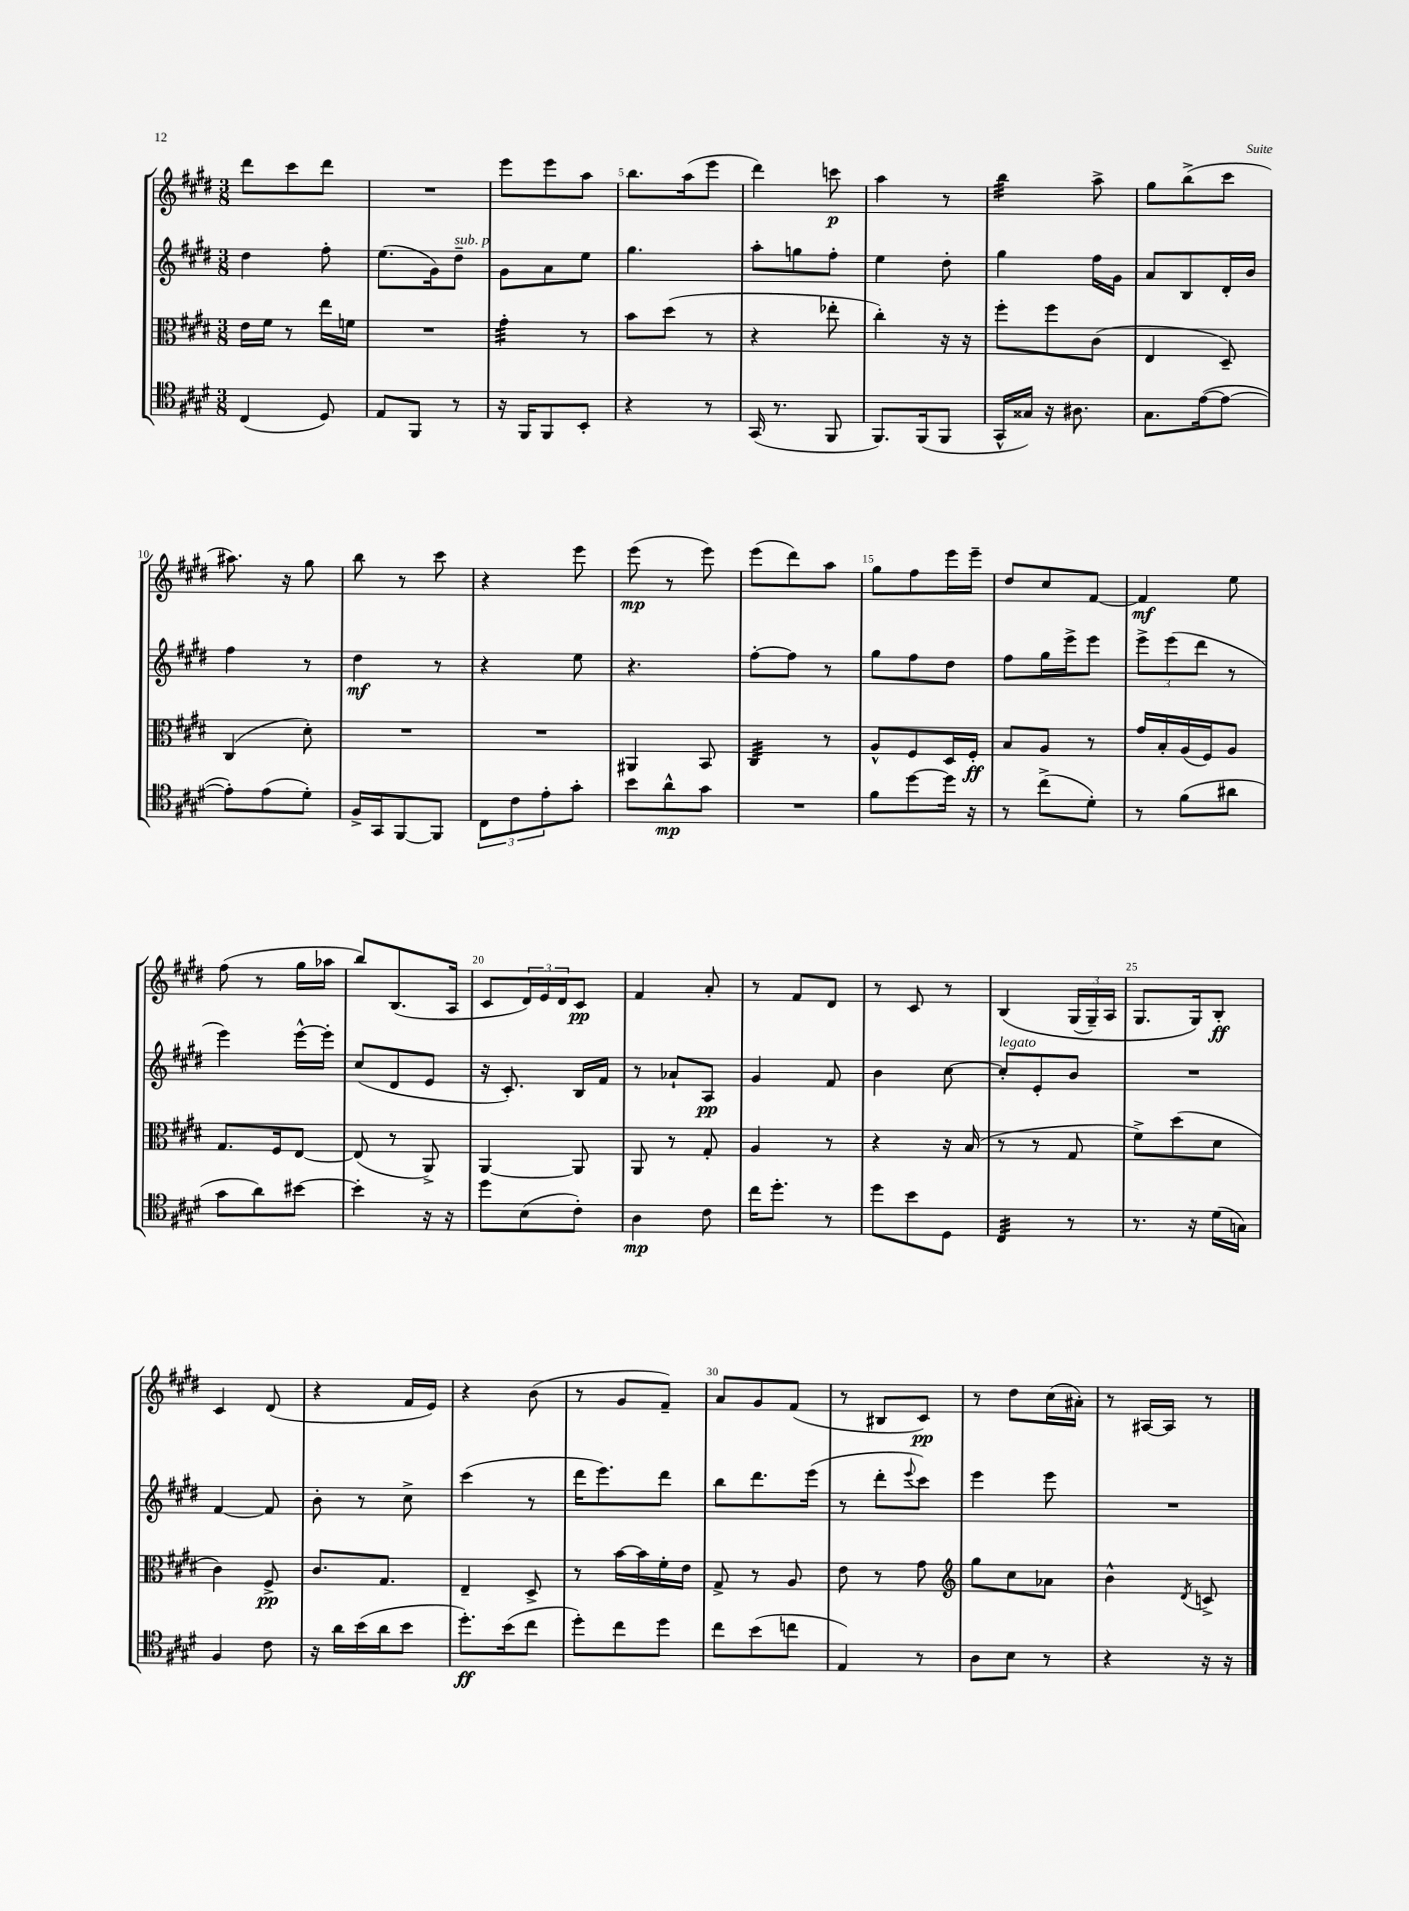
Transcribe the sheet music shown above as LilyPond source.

<<
\new StaffGroup <<
\new Staff = "s0" {
    \clef treble \key e \major \numericTimeSignature \time 3/8
    dis'''8 cis'''8 dis'''8 |
    R4. |
    e'''8 e'''8 a''8 |
    b''8. a''16( e'''8 |
    dis'''4) c'''8\p |
    a''4 r8 |
    b''4:32 a''8-> |
    gis''8 b''8->( cis'''8 |
    ais''8.) r16 gis''8 |
    b''8 r8 cis'''8 |
    r4 e'''8 |
    e'''8\mp( r8 e'''8) |
    e'''8( dis'''8) a''8 |
    gis''8 fis''8 e'''16 e'''16-- |
    dis''8 cis''8 fis'8~ |
    fis'4\mf e''8 |
    fis''8( r8 gis''16 aes''16 |
    b''8) b8.( a16 |
    cis'8 \tuplet 3/2 { dis'16) e'16 dis'16 } cis'8\pp |
    fis'4 a'8-. |
    r8 fis'8 dis'8 |
    r8 cis'8 r8 |
    b4\( \tuplet 3/2 { gis16( gis16--) a16 } |
    gis8. gis16\) b8-.\ff |
    cis'4 dis'8( |
    r4 fis'16 e'16) |
    r4 b'8( |
    r8 gis'8 fis'8--) |
    a'8 gis'8 fis'8( |
    r8 bis8 cis'8\pp) |
    r8 dis''8 cis''16( ais'16-.) |
    r8 ais16~ ais16 r8 \bar "|." |
}
\new Staff = "s1" {
    \clef treble \key e \major \numericTimeSignature \time 3/8
    dis''4 fis''8-. |
    e''8.( gis'16) dis''8--^\markup { \italic "sub. p" } |
    gis'8 a'8 e''8 |
    gis''4. |
    a''8-. g''8 fis''8-. |
    e''4 dis''8-. |
    gis''4 fis''16 gis'16 |
    a'8 b8 dis'16-. b'16 |
    fis''4 r8 |
    dis''4\mf r8 |
    r4 e''8 |
    r4. |
    fis''8~-. fis''8 r8 |
    gis''8 fis''8 dis''8 |
    fis''8 gis''16 e'''16-> e'''8 |
    \tuplet 3/2 { e'''8-> e'''8( dis'''8 } r8 |
    e'''4) e'''16~-^ e'''16-. |
    cis''8( dis'8 e'8 |
    r16 cis'8.-.) b16 fis'16 |
    r8 aes'8-! a8\pp |
    gis'4 fis'8 |
    b'4 cis''8~ |
    cis''8-.^\markup { \italic "legato" } e'8-. b'8 |
    R4. |
    fis'4~ fis'8 |
    b'8-. r8 cis''8-> |
    cis'''4( r8 |
    dis'''16 e'''8.) dis'''8 |
    b''8 dis'''8. e'''16( |
    r8 dis'''8-. \appoggiatura { e'''8 } cis'''8) |
    e'''4 e'''8 |
    R4. \bar "|." |
}
\new Staff = "s2" {
    \clef alto \key e \major \numericTimeSignature \time 3/8
    e'16 fis'16 r8 e''16 f'16 |
    R4. |
    gis'4:32-. r8 |
    b'8 dis''8( r8 |
    r4 ees''8-. |
    cis''4-.) r16 r16 |
    fis''8-. fis''8 cis'8( |
    e4 dis8--) |
    cis4( dis'8-.) |
    R4. |
    R4. |
    ais,4 b,8 |
    cis4:32 r8 |
    a8-^ fis8 dis16 fis16-.\ff |
    b8 a8 r8 |
    gis'16 b16-. a16( fis16) a8 |
    gis8. fis16 e8~ |
    e8( r8 a,8->) |
    a,4~ a,8 |
    a,8 r8 gis8-. |
    a4 r8 |
    r4 r16 b16( |
    r8 r8 gis8 |
    fis'8->) dis''8( dis'8 |
    cis'4) fis8->\pp |
    cis'8. gis8. |
    e4-- dis8-> |
    r8 b'16~ b'16 fis'16-. e'16 |
    gis8-> r8 a8 |
    e'8 r8 gis'8 |
    \clef treble gis''8 cis''8 aes'8 |
    b'4-^ \acciaccatura { dis'8 } c'8-> \bar "|." |
}
\new Staff = "s3" {
    \clef tenor \key e \major \numericTimeSignature \time 3/8
    cis4( dis8) |
    e8 fis,8 r8 |
    r16 fis,16 fis,8 b,8-. |
    r4 r8 |
    gis,16( r8. fis,8 |
    fis,8.) fis,16( fis,8 |
    gis,16-^ gisis16) r16 ais8. |
    gis8. e'16~( e'8~ |
    e'8-.) e'8( dis'8-.) |
    fis16-> gis,16 fis,8~ fis,8 |
    \tuplet 3/2 { cis8 cis'8 e'8-. } gis'8-. |
    b'8 a'8-^\mp gis'8 |
    R4. |
    fis'8 dis''8~ dis''16 r16 |
    r8 cis''8->( dis'8-.) |
    r8 fis'8( ais'8 |
    gis'8 a'8) bis'8~ |
    bis'4-. r16 r16 |
    dis''8 b8( cis'8-.) |
    a4\mp cis'8 |
    cis''16 dis''8.-. r8 |
    dis''8 b'8 dis8 |
    cis4:32 r8 |
    r8. r16 dis'16( g16) |
    fis4 cis'8 |
    r16 a'16 b'16( a'16 b'8 |
    dis''8.-.\ff) b'16( cis''8 |
    dis''8-.) cis''8 dis''8 |
    cis''8 b'8( c''8 |
    e4) r8 |
    a8 b8 r8 |
    r4 r16 r16 \bar "|." |
}
>>
>>
\layout { \context { \Score currentBarNumber = #2 \override BarNumber.break-visibility = ##(#f #t #t) barNumberVisibility = #(every-nth-bar-number-visible 5) } }
